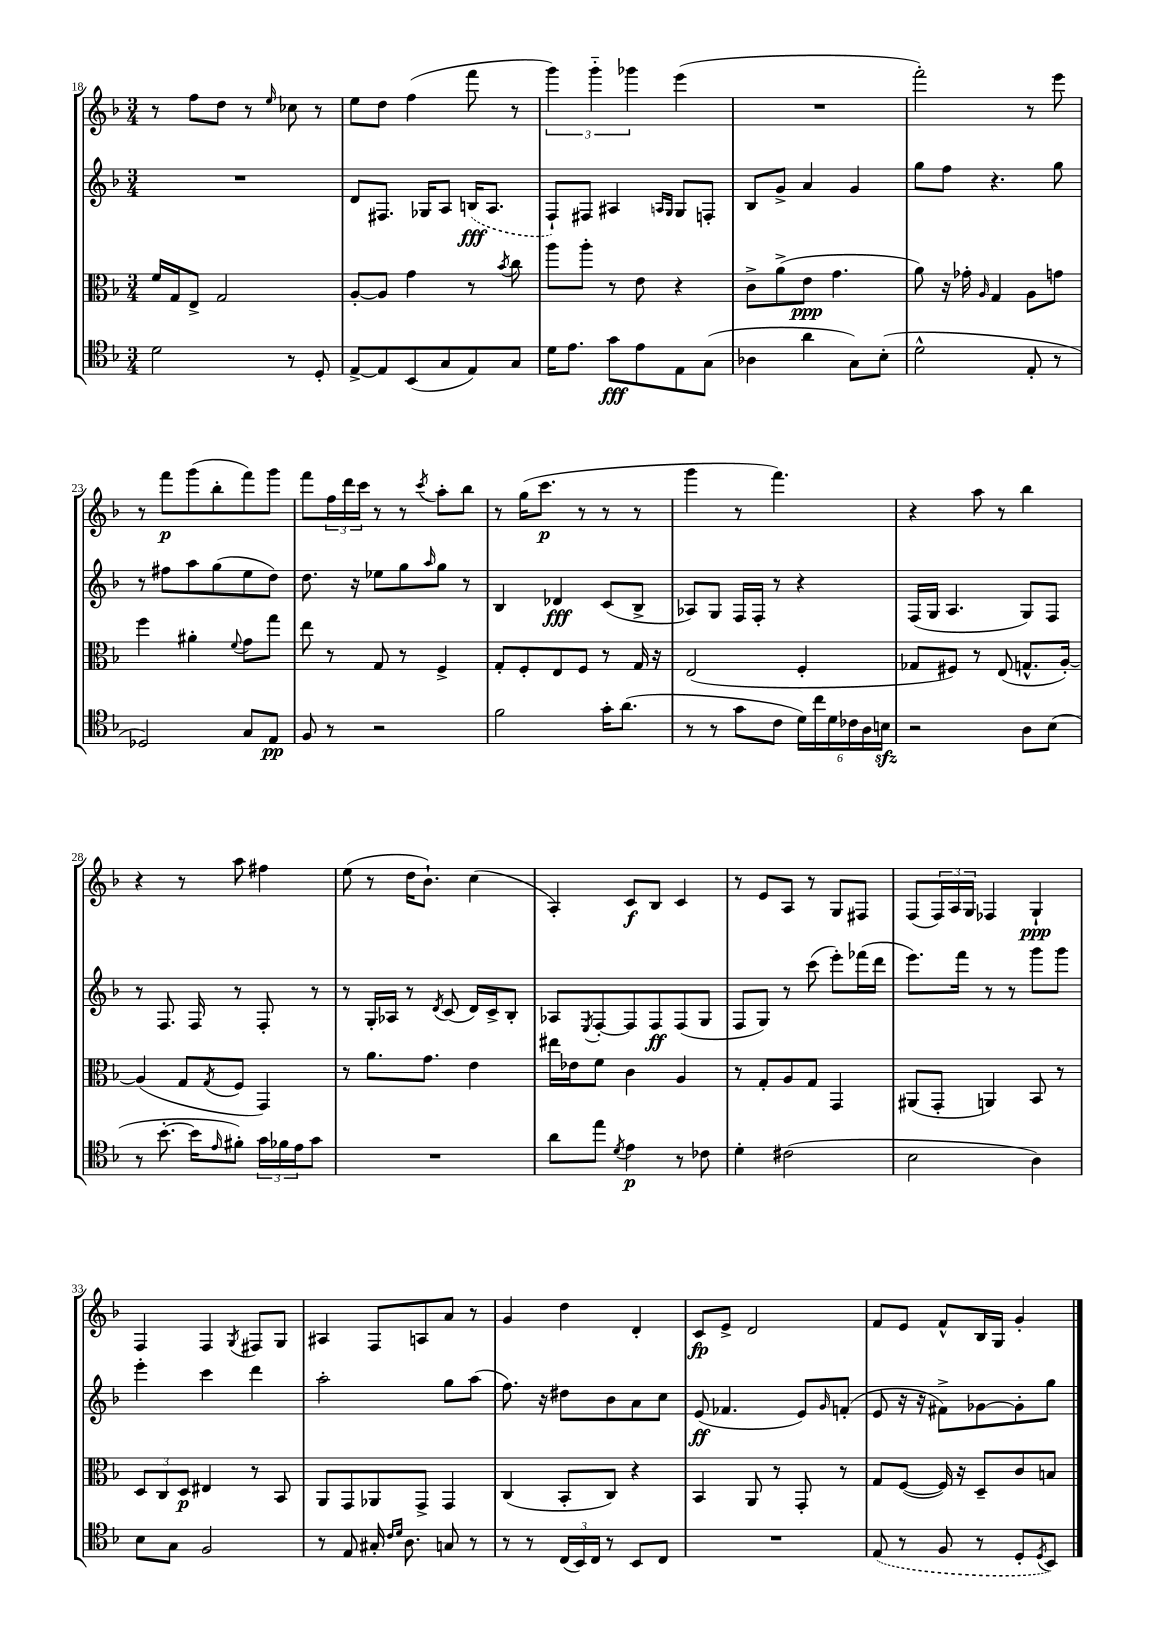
<<
\new StaffGroup <<
\new Staff = "s0" {
    \clef treble \key f \major \numericTimeSignature \time 3/4
    r8 f''8 d''8 r8 \grace { e''16 } ces''8 r8 |
    e''8 d''8 f''4( f'''8 r8 |
    \tuplet 3/2 { g'''4) g'''4-_ ges'''4 } e'''4( |
    R2. |
    f'''2-.) r8 e'''8 |
    r8 f'''8\p g'''8( bes''8-. f'''8) g'''8 |
    f'''8 \tuplet 3/2 { f''16 d'''16 c'''16 } r8 r8 \acciaccatura { c'''8 } a''8-. bes''8 |
    r8 g''16( c'''8.\p r8 r8 r8 |
    g'''4 r8 f'''4.) |
    r4 a''8 r8 bes''4 |
    r4 r8 a''8 fis''4 |
    e''8( r8 d''16 bes'8.-!) c''4( |
    a4-.) c'8\f bes8 c'4 |
    r8 e'8 a8 r8 g8 fis8 |
    f8( \tuplet 3/2 { f16) a16 g16 } fes4 g4-!\ppp |
    f4 f4 \acciaccatura { g8 } fis8 g8 |
    ais4 f8 a8 a'8 r8 |
    g'4 d''4 d'4-. |
    c'8\fp e'8-> d'2 |
    f'8 e'8 f'8-^ bes16 g16 g'4-. \bar "|." |
}
\new Staff = "s1" {
    \clef treble \key f \major \numericTimeSignature \time 3/4
    R2. |
    d'8 fis8. ges16 a8 \once \slurDashed b16\fff( a8. |
    f8-!) fis8 ais4 \grace { a16 g16 } g8 f8-. |
    bes8 g'8-> a'4 g'4 |
    g''8 f''8 r4. g''8 |
    r8 fis''8 a''8 g''8( e''8 d''8) |
    d''8. r16 ees''8 g''8 \grace { a''16 } g''8 r8 |
    bes4 des'4\fff c'8( bes8-> |
    aes8) g8 f16 f16-. r8 r4 |
    f16( g16 a4. g8) f8 |
    r8 f8. f16 r8 f8-. r8 |
    r8 g16-. aes16 r8 \acciaccatura { d'8 } c'8( d'16) c'16-> bes8-. |
    aes8 \acciaccatura { e8 } f8~-. f8 f8\ff f8( g8 |
    f8 g8) r8 c'''8( e'''8-.) fes'''16( d'''16 |
    e'''8.) f'''16 r8 r8 g'''8 g'''8 |
    e'''4-. c'''4 d'''4 |
    a''2-. g''8 a''8( |
    f''8.) r16 dis''8 bes'8 a'8 c''8 |
    e'8\ff( fes'4. e'8) \grace { g'16 } f'8-.( |
    e'8 r16 r16 fis'8->) ges'8~ ges'8-. g''8 \bar "|." |
}
\new Staff = "s2" {
    \clef alto \key f \major \numericTimeSignature \time 3/4
    f'16 g16 e8-> g2 |
    a8~-. a8 g'4 r8 \acciaccatura { bes'8 } c''8 |
    a''8 a''8-. r8 e'8 r4 |
    c'8-> a'8->( e'8\ppp g'4. |
    a'8) r16 ges'16-. \grace { a16 } g4 a8 g'8 |
    f''4 ais'4-. \appoggiatura { f'8 } g'8 g''8 |
    e''8 r8 g8 r8 f4-> |
    g8-. f8-. e8 f8 r8 g16 r16 |
    e2( f4-. |
    ges8 fis8) r8 e8( g8.-^ a16~-.) |
    a4( g8 \acciaccatura { g8 } f8 g,4) |
    r8 a'8. g'8. e'4 |
    eis''16 ees'16 f'8 c'4 a4 |
    r8 g8-. a8 g8 g,4 |
    ais,8( g,8-. a,4) bes,8 r8 |
    \tuplet 3/2 { d8 c8 d8\p } eis4 r8 bes,8 |
    a,8 g,8 aes,8 g,8-> g,4 |
    c4( bes,8-. c8) r4 |
    bes,4 a,8 r8 g,8-. r8 |
    g8 f8~( f16) r16 d8-- c'8 b8 \bar "|." |
}
\new Staff = "s3" {
    \clef tenor \key f \major \numericTimeSignature \time 3/4
    d'2 r8 d8-. |
    e8~-> e8 bes,8( g8 e8) g8 |
    d'16 e'8. g'8\fff e'8 e8 g8( |
    aes4 a'4 g8) bes8-.( |
    d'2-^ e8-. r8 |
    des2) g8 e8\pp |
    f8 r8 r2 |
    f'2 g'16-. a'8.( |
    r8 r8 g'8 c'8 \tuplet 6/4 { d'16) c''16 d'16 ces'16 a16 b16\sfz } |
    r2 a8 bes8( |
    r8 bes'8.~-. bes'16 \grace { e'16 } fis'8-.) \tuplet 3/2 { g'16 fes'16 e'16 } g'8 |
    R2. |
    a'8 e''8 \acciaccatura { d'8 } e'4\p r8 ces'8 |
    d'4-. cis'2( |
    bes2 a4) |
    bes8 g8 f2 |
    r8 e8 gis16-. \grace { c'16 d'16 } a8. g8 r8 |
    r8 r8 \tuplet 3/2 { c16( bes,16) c16 } r8 bes,8 c8 |
    R2. |
    \once \slurDashed e8( r8 f8 r8 d8-. \acciaccatura { d8 } bes,8) \bar "|." |
}
>>
>>
\layout { \context { \Score currentBarNumber = #18 } }
